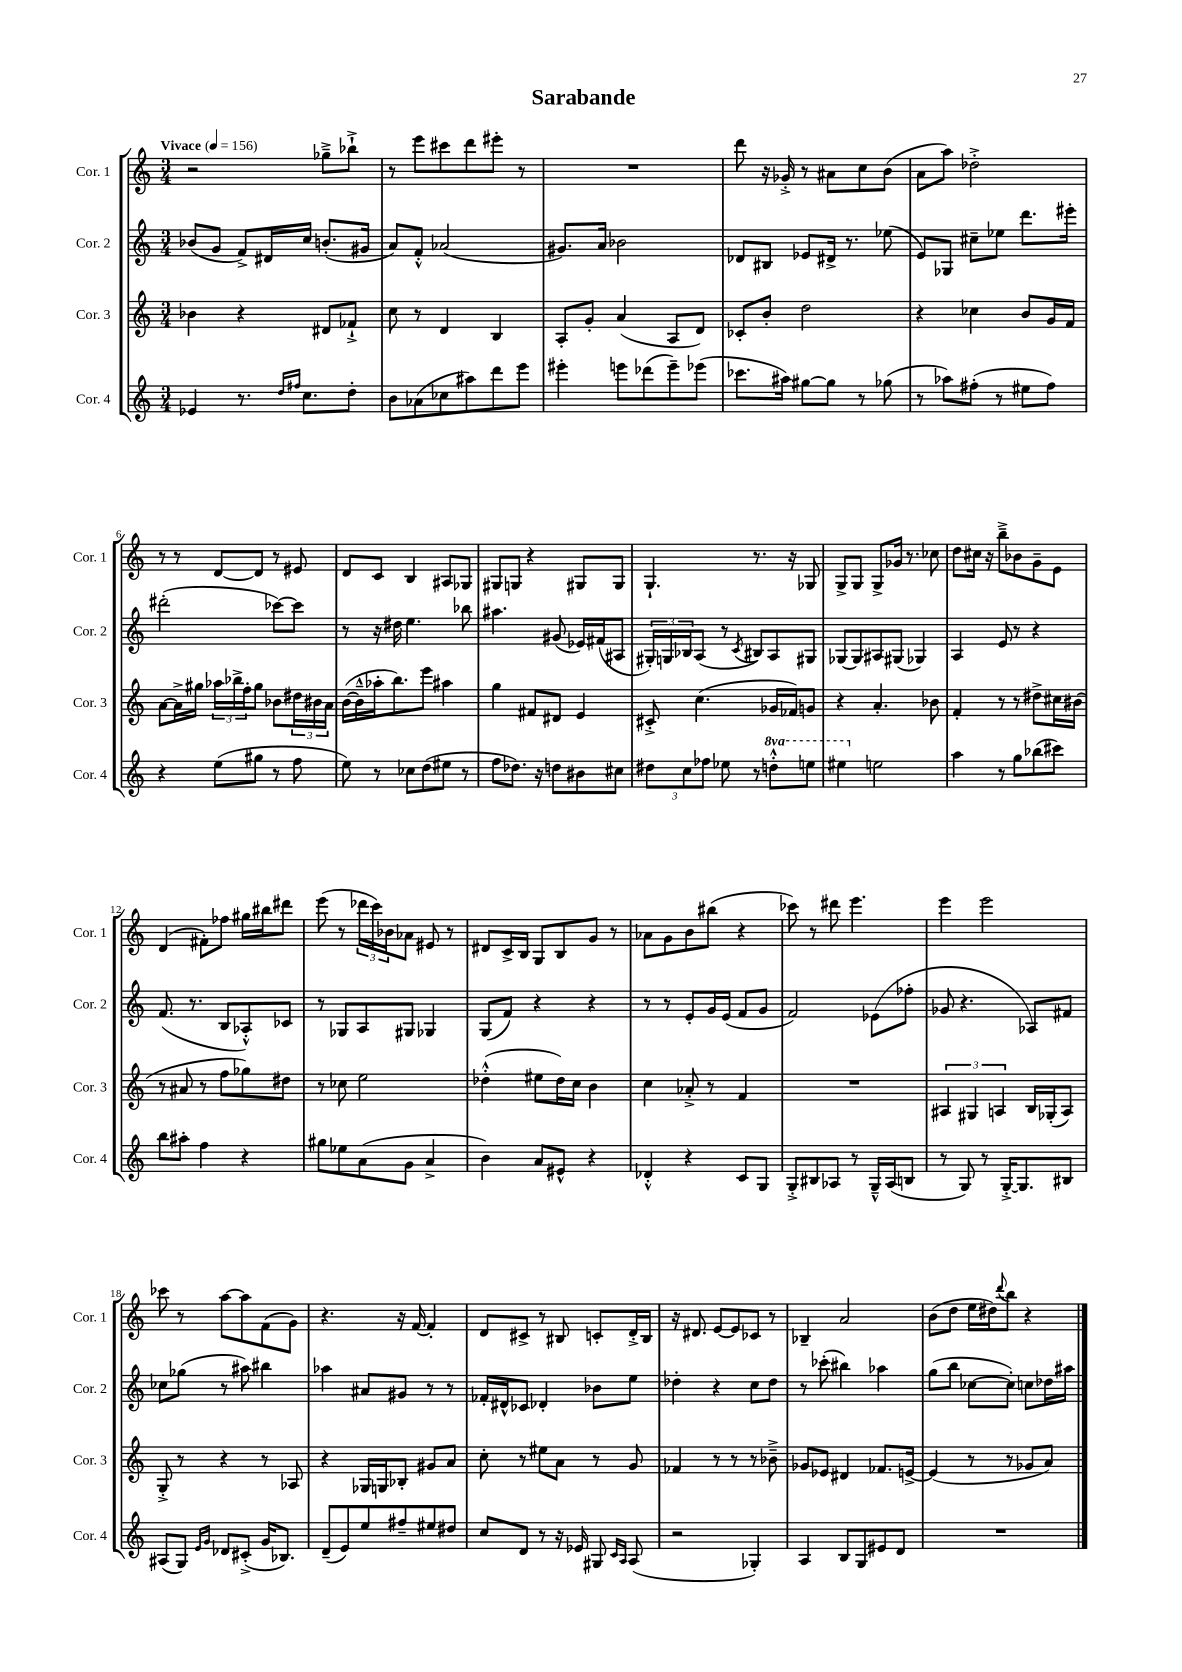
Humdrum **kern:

**kern	**kern	**kern	**kern
*staff4	*staff3	*staff2	*staff1
*clefG2	*clefG2	*clefG2	*clefG2
*k[]	*k[]	*k[]	*k[]
*M3/4	*M3/4	*M3/4	*M3/4
*MM156	*MM156	*MM156	*MM156
4e-/	4b-\	(8b-/L	2r
.	.	8g/J	.
8.r	4r	8f^/L)	.
.	.	16d#/L	.
16qqdd/LL	.	.	.
16qqff#/JJ	.	.	.
8.cc\L	.	16cc/JJ	.
.	8d#/L	(8.b'/L	8gg-~^\L
8dd'\J	8f-`^/J	.	8bb-`^\J
.	.	16g#/Jk	.
=	=	=	=
8b\L	8cc\	8a/L)	8r
(8a-\	8r	8f'^^/J	8eee\L
8cc-\	4d/	(2a-/	8ccc#\
8aa#\)	.	.	8ddd\
8ddd\	4B/	.	8eee#'\J
8eee\J	.	.	8r
=	=	=	=
4eee#'\	8A'/L	8.g#/L)	2.r
.	8g'/J	.	.
.	.	16a/Jk	.
8eee\L	(4a/	2b-\	.
(8ddd-\	.	.	.
8eee~\)	8A/L	.	.
(8eee-\J	8d/J)	.	.
=	=	=	=
8.ccc-\L	8c-'/L	8d-/L	8ddd\
.	8b'/J	8B#/J	16r
16aa#\Jk)	.	.	16g-'^/
[8gg#\L	2dd\	8e-/L	8r
8gg#\]J	.	16d#^/Jk	8a#\L
.	.	8.r	.
8r	.	.	8cc\
(8gg-\	.	(8ee-\	(8b\J
=	=	=	=
8r	4r	8e/L)	8a\L
8aa-\L)	.	8G-/J	8aa\J)
(8ff#'\J	4cc-\	8cc#~\L	2dd-'^\
8r	.	8ee-\J	.
8ee#\L	8b/L	8.ddd\L	.
8ff#\J)	16g/L	.	.
.	16f/JJ	16eee#'\Jk	.
=	=	=	=
4r	[8a\L	(2ddd#'\	8r
.	16a^\]L	.	8r
.	16gg#\JJ	.	.
(8ee\L	24aa-\LL	.	[8d/L
.	24bb-^\	.	.
.	24ff'\J	.	.
8gg#\J	8gg#\J	.	8d/]J
8r	8b-\L	[8ccc-\L)	8r
8ff\	24dd#\L	8ccc-\]J	8e#/
.	24b#\	.	.
.	24a\JJ	.	.
=	=	=	=
8ee\)	([16b\LL	8r	8d/L
.	16b~^^\]	.	.
8r	16aa-'\J	16r	8c/J
.	8.bb\)	16dd#\	.
8cc-\L	.	4.ee\	4B/
(8dd\	8eee\J	.	.
8ee#\J	4aa#\	.	8A#/L
8r	.	8bb-\	8G-/J
=	=	=	=
8ff\L	4gg\	4.aa#\	8G#/L
8.dd-\J)	.	.	8G/J
.	8f#/L	.	4r
16r	.	.	.
8dd\L	8d#/J	(8g#/	.
8b#\	4e/	16e-/LL)	8G#/L
.	.	(16f#/J	.
8cc#\J	.	8A#/J	8G#/J
=	=	=	=
12dd#\L	8c#'^/	24G#'/LL)	4.G`/
.	.	24G/	.
12cc\	.	24B-/J	.
.	(4.cc\	(8A/J	.
12ff-\J	.	.	.
8ee-\	.	8r	.
.	.	8qc/	.
8r	.	8B#/L)	8.r
8ddd'^^\L	16g-/LL	8A/	.
.	16f-/J)	.	16r
8eee\J	8g/J	8G#/J	8G-/
=	=	=	=
4eee#\	4r	[8G-/L	8G^/L
.	.	8G-/]	8G/J
2ee\	4.a'/	8A#/	8G^/L
.	.	(8G#/J	16g-/Jk
.	.	.	8.r
.	.	4G-/)	.
.	8b-\	.	8cc-\
=	=	=	=
4aa\	4f'/	4A/	8dd\L
.	.	.	16cc#\Jk
.	.	.	16r
8r	8r	8e/	8bb~^\L
8gg\L	8r	8r	8b-\
(8bb-\	8dd#^\L	4r	8g~\
8ccc#\J)	16cc#\L	.	8e\J
.	(16b#\JJ	.	.
=	=	=	=
8bb\L	8r	(8.f/	(4d/
8aa#'\J	8a#/	.	.
.	.	8.r	.
4ff\	8r	.	8f#'\L)
.	8ff\L	8B/L	8ff-\J
4r	8gg-\)	8A-'^^/)	16gg#\LL
.	.	.	16bb#\J
.	8dd#\J	8c-/J	8ddd#\J
=	=	=	=
8gg#\L	8r	8r	(8eee\
8ee-\	8cc-\	8G-/L	8r
(8a\	2ee\	8A/	24ddd-\LL
.	.	.	24ccc\)
.	.	.	24b-\J
8g\J	.	8G#/J	8a-\J
4a^/	.	4G-/	8e#/
.	.	.	8r
=	=	=	=
4b\)	(4dd-'^^\	(8G/L	8d#/L
.	.	8f/J)	16c^/L
.	.	.	16B/JJ
8a/L	8ee#\L	4r	8G/L
8e#^^/J	16dd-\L)	.	8B/
.	16cc\JJ	.	.
4r	4b\	4r	8g/J
.	.	.	8r
=	=	=	=
4d-'^^/	4cc\	8r	8a-\L
.	.	8r	8g\
4r	8a-'^/	8e'/L	8b\
.	8r	16g/L	(8bb#\J
.	.	(16e/JJ	.
8c/L	4f/	8f/L	4r
8G/J	.	8g/J	.
=	=	=	=
8G'^/L	2.r	2f/)	8ccc-\)
8B#/	.	.	8r
8A-/J	.	.	8ddd#\
8r	.	.	4.eee\
16G~^^/LL	.	(8e-\L	.
(16A-/J	.	.	.
8B/J	.	8ff-'\J	.
=	=	=	=
8r	6A#/	8g-/	4eee\
8G/)	.	4.r	.
.	6G#/	.	.
8r	.	.	2eee\
.	6A/	.	.
[16G'^/LK	.	.	.
8.G/]	.	.	.
.	16B/LL	8A-/L)	.
.	(16G-'/J	.	.
8B#/J	8A/J)	8f#/J	.
=	=	=	=
(8A#/L	8G'^/	8cc-\L	8ccc-\
8G/J)	8r	(8gg-\J	8r
16qqe/LL	.	.	.
16qqg/JJ	.	.	.
8d-/L	4r	8r	[8aa\L
(8c#'^/J	.	8aa#\)	8aa\]
16g/LK	8r	4bb#\	(8f\
8.B-/J)	.	.	.
.	8A-/	.	8g\J)
=	=	=	=
(8d~/L	4r	4aa-\	4.r
8e/)	.	.	.
8ee/	16G-/LL	8a#/L	.
.	16G/J	.	.
8ff#~/	8B-'/J	8g#/J	16r
.	.	.	[16f/
8ee#/	8g#/L	8r	4f'/]
8dd#/J	8a/J	8r	.
=	=	=	=
8cc/L	8cc'\	16f-'/LL	8d/L
.	.	16d#^^/J	.
8d/J	8r	8c-/J	8c#^/J
8r	8ee#\L	4d-'/	8r
16r	8a\J	.	8B#/
16e-/	.	.	.
8G#/	8r	8b-\L	8c'/L
16qqc/LL	.	.	.
16qqA/JJ	.	.	.
(8A/	8g/	8ee\J	16d'^/L
.	.	.	16B#/JJ
=	=	=	=
2r	4f-/	4dd-'\	16r
.	.	.	8.d#/
.	8r	4r	[8e/L
.	8r	.	8e/]
4G-'/)	8r	8cc\L	8c-/J
.	8b-~^\	8dd-\J	8r
=	=	=	=
4A/	8g-/L	8r	4B-~/
.	8e-/J	(8ccc-'\	.
8B/L	4d#/	4bb#\)	2a/
8G/	.	.	.
8e#/	8.f-/L	4aa-\	.
8d/J	.	.	.
.	[16e^/Jk	.	.
=	=	=	=
2.r	(4e/]	(8gg\L	(8b\L
.	.	8bb\J	8dd\J
.	8r	[8cc-\L	16ee\LL
.	.	.	16dd#\J)
.	.	.	8qqddd/
.	8r	8cc-'\]J)	8bb\J
.	8g-/L	8cc\L	4r
.	8a/J)	16dd-\L	.
.	.	16aa#\JJ	.
==	==	==	==
*-	*-	*-	*-
